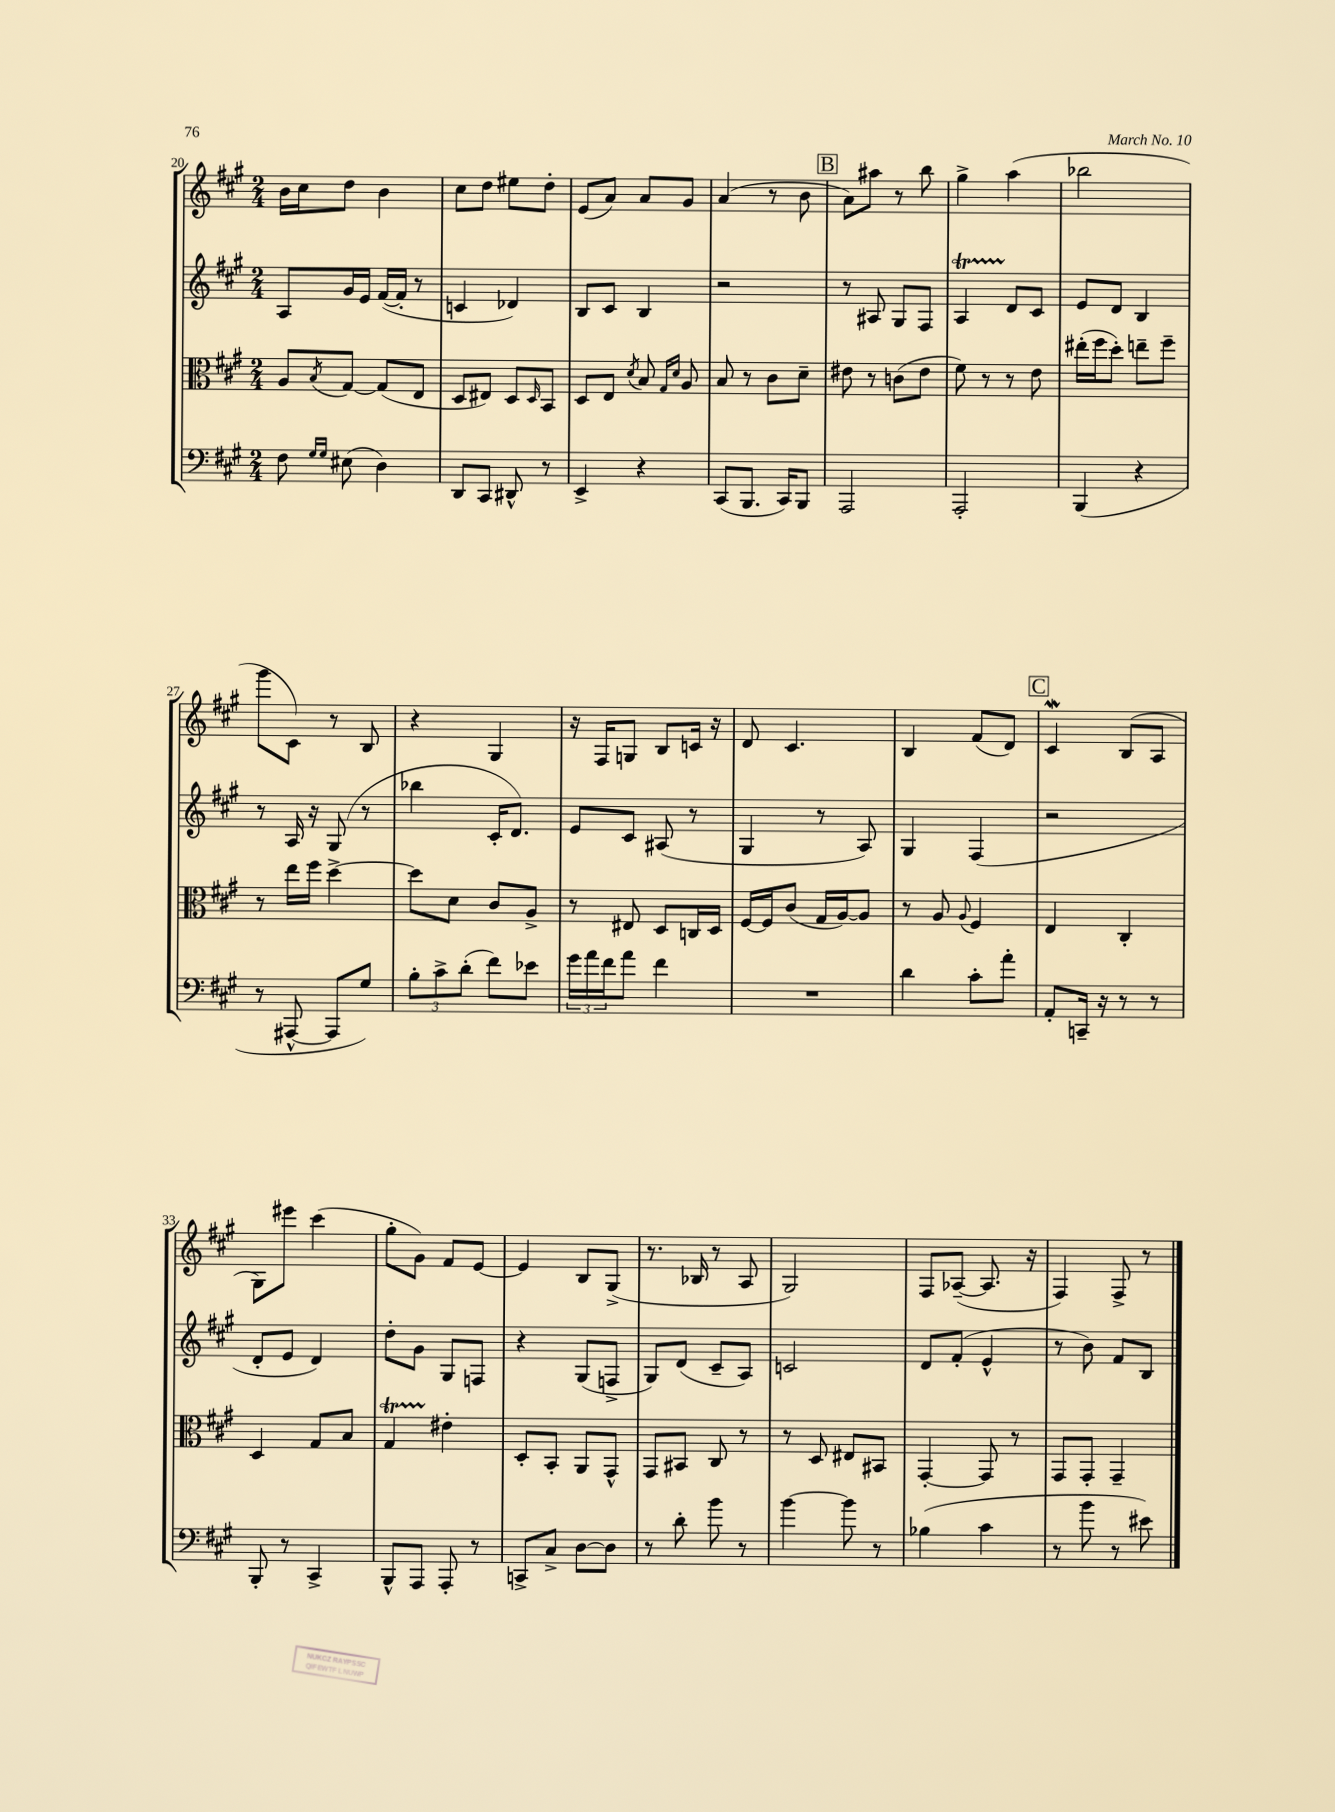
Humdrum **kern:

**kern	**kern	**kern	**kern
*part4	*part3	*part2	*part1
*staff4	*staff3	*staff2	*staff1
*clefF4	*clefC3	*clefG2	*clefG2
*k[f#c#g#]	*k[f#c#g#]	*k[f#c#g#]	*k[f#c#g#]
*M2/4	*M2/4	*M2/4	*M2/4
=20	=20	=20	=20
8F#\	8A/L	8A/L	16b\LL
.	.	.	16cc#\J
16qqG#/LL	.	.	.
16qqG#/JJ	8qB/	.	.
(8E#X\	[8G#/J	16g#/L	8dd\J
.	.	16e/JJ	.
4D\)	(8G#/L]	([16f#/LL	4b\
.	.	16f#'/JJ]	.
.	8E/J	8r	.
=21	=21	=21	=21
8DD/L	8D/L	4cn/	8cc#\L
8CC#/J	8E#X/J)	.	8dd\J
8DD#X^^/	8D/L	4d-X/)	8ee#X\L
.	16qqD/	.	.
8r	8BB/J	.	8dd'\J
=22	=22	=22	=22
4EE^/	8D/L	8B/L	(8e/L
.	8E/J	8c#/J	8a/J)
.	8qd/	.	.
4r	8B/	4B/	8a/L
.	16qqG#/LL	.	.
.	16qqd/JJ	.	.
.	8A/	.	8g#/J
=23	=23	=23	=23
(8CC#/L	8B/	2r	(4a/
8.BBB/J	8r	.	.
.	8c#\L	.	8r
16CC#/KL)	.	.	.
8BBB/J	8d~\J	.	8b\
!!LO:REH:place=s1:t=B
=24	=24	=24	=24
2AAA/	8e#X\	8r	8a\L)
.	8r	8A#X/	8aa#X\J
.	(8cn\L	8G#/L	8r
.	8e#\J	8F#/J	8bb\
=25	=25	=25	=25
2AAA'/	8f#\)	4AT/	4gg#^\
.	8r	.	.
.	8r	8d/L	(4aa\
.	8e\	8c#/J	.
=26	=26	=26	=26
(4BBB/	(16ee#X'\LL	8e/L	2bb-X\
.	16ff#\J	.	.
.	8dd'\J)	8d/J	.
4r	8een~\L	4B/	.
.	8ff#~\J	.	.
!!LO:LB:g=z
=27	=27	=27	=27
8r	8r	8r	8ggg#\L
[8AAA#X^^/	16ee\LL	16A/	8c#\J)
.	16ff#\JJ	16r	.
8AAA#/L]	[4dd^\	(8G#/	8r
8G#/J)	.	8r	8B/
=28	=28	=28	=28
12B'\L	8dd\L]	4bb-X\	4r
12c#^\	.	.	.
.	8d\J	.	.
(12d'\J	.	.	.
8f#\L)	8c#/L	16c#'/KL	4G#/
.	.	8.d/J)	.
8e-X\J	8A^/J	.	.
=29	=29	=29	=29
24g#\LL	8r	8e/L	16r
24a\	.	.	.
.	.	.	16F#/KL
24f#\J	.	.	.
8a\J	8E#X/	8c#/J	8Gn/J
4f#\	8D/L	(8A#X/	8B/L
.	16Cn/L	8r	16cn/Jk
.	16D/JJ	.	16r
=30	=30	=30	=30
2r	[16F#/LL	4G#/	8d/
.	16F#/J]	.	.
.	(8c#/J	.	4.c#/
.	16G#/LL	8r	.
.	[16A/J)	.	.
.	8A/J]	8A/)	.
=31	=31	=31	=31
4d\	8r	4G#/	4B/
.	8A/	.	.
.	8qqA/	.	.
8c#'\L	4F#/	(4F#/	(8f#/L
8a'\J	.	.	8d/J)
!!LO:REH:place=s1:t=C
=32	=32	=32	=32
8AA'/L	4E/	2r	4c#W/
16CCn~/Jk	.	.	.
16r	.	.	.
8r	4C#'/	.	(8B/L
8r	.	.	8A/J
!!LO:LB:g=z
=33	=33	=33	=33
8BBB'/	4D/	8d'/L	8G#\L)
8r	.	8e/J	8eee#X\J
4CC#^/	8G#/L	4d/)	(4ccc#\
.	8B/J	.	.
=34	=34	=34	=34
8BBB^^/L	4G#t/	8dd'\L	8gg#'\L
8AAA/J	.	8g#\J	8g#\J)
8AAA'/	4e#X'\	8G#/L	8f#/L
8r	.	8Fn/J	[8e/J
=35	=35	=35	=35
8CCn^/L	8D'/L	4r	4e/]
8C#^/J	8BB'/J	.	.
[8D\L	8AA/L	(8G#/L	8B/L
8D\J]	8GG#^^/J	8Fn^/J	(8G#^/J
=36	=36	=36	=36
8r	8GG#/L	8G#/L)	8.r
8d'\	8BB#X/J	(8d/J	.
.	.	.	16B-X/
8b\	8C#/	8c#~/L	8r
8r	8r	8A/J)	8A/
=37	=37	=37	=37
[4b\	8r	2cn/	2G#/)
.	8D/	.	.
8b\]	8E#X/L	.	.
8r	8BB#X/J	.	.
=38	=38	=38	=38
(4B-X\	[4GG#'/	8d/L	8F#/L
.	.	(8f#'/J	([8A-X~/J
4c#\	8GG#/]	4e^^/	8.A-/]
.	8r	.	.
.	.	.	16r
=39	=39	=39	=39
8r	8GG#/L	8r	4F#/)
8b\	8GG#'/J	8b\)	.
8r	4GG#~/	8f#/L	8F#^/
8e#X\)	.	8B/J	8r
==	==	==	==
*-	*-	*-	*-
